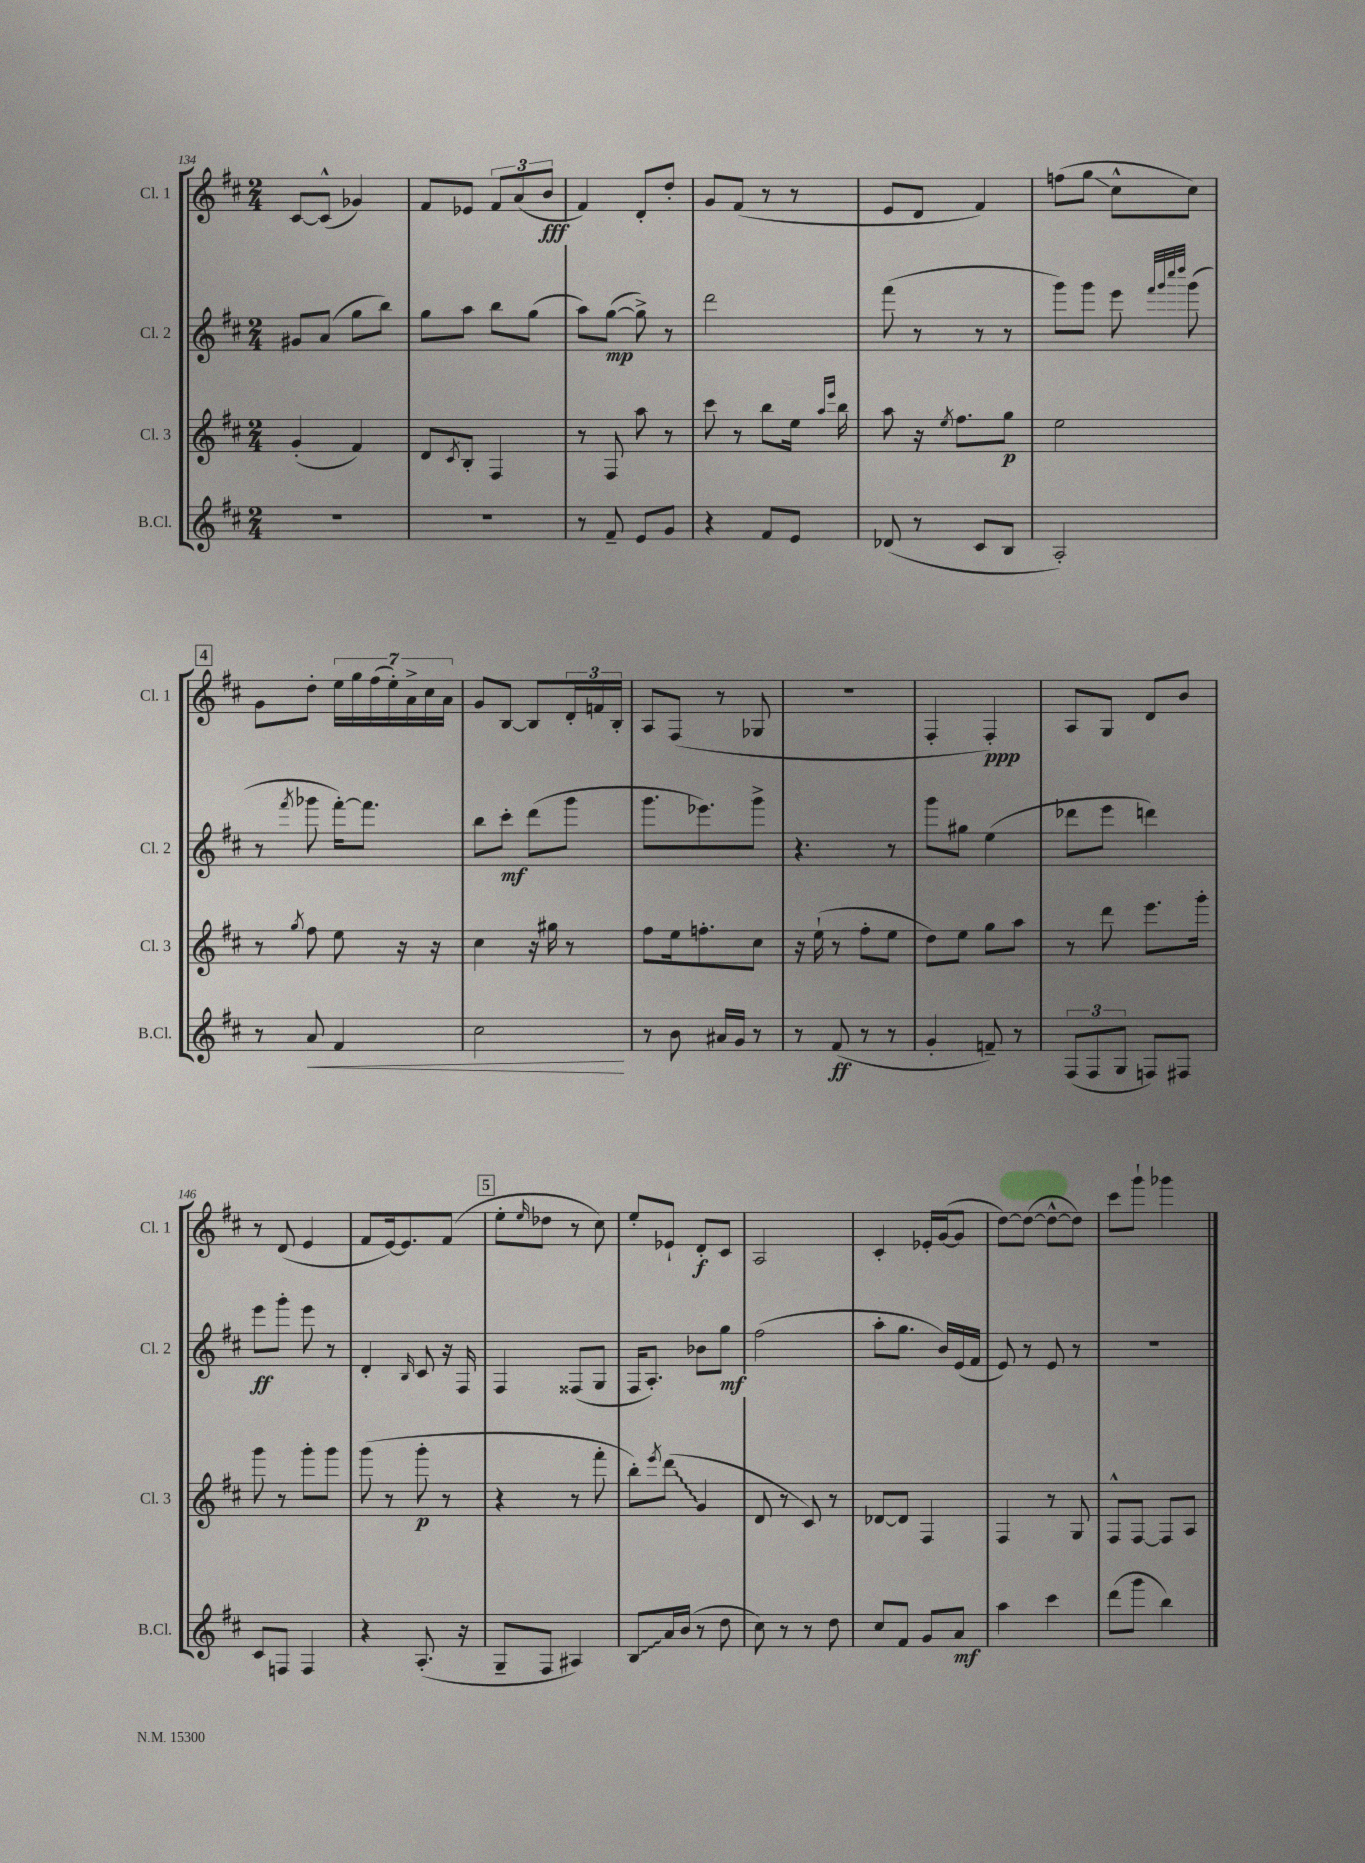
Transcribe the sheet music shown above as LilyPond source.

<<
\new StaffGroup <<
\new Staff = "s0" \with { instrumentName = "Cl. 1" shortInstrumentName = "Cl. 1" } {
    \clef treble \key d \major \numericTimeSignature \time 2/4
    cis'8~ cis'8-^( ges'4) |
    fis'8 ees'8 \tuplet 3/2 { fis'8 a'8( b'8\fff } |
    fis'4) d'8-. d''8-. |
    g'8 fis'8( r8 r8 |
    e'8 d'8 fis'4) |
    f''8( g''8\glissando cis''8-^ cis''8) |
    \mark \markup { \box "4" } g'8 d''8-. \tuplet 7/4 { e''16 g''16 fis''16( e''16-.) a'16-> cis''16 a'16 } |
    g'8 b8~ b8 \tuplet 3/2 { d'16-. f'16 b16-. } |
    a8 fis8( r8 ges8 |
    R2 |
    fis4-. fis4-.\ppp) |
    a8 g8 d'8 b'8 |
    r8 d'8( e'4 |
    fis'8 e'16~) e'8. fis'8( |
    \mark \markup { \box "5" } e''8-. \grace { e''16 } des''8 r8 cis''8) |
    e''8-. ees'8-! d'8-.\f cis'8 |
    a2 |
    cis'4-. ees'16-. g'16~( g'8 |
    d''8~) d''8~( d''8~-^ d''8) |
    cis'''8 g'''8-! ges'''4 \bar "|." |
}
\new Staff = "s1" \with { instrumentName = "Cl. 2" shortInstrumentName = "Cl. 2" } {
    \clef treble \key d \major \numericTimeSignature \time 2/4
    gis'8 a'8( g''8 b''8) |
    g''8 a''8 b''8 g''8( |
    a''8) g''8~\mp( g''8->) r8 |
    d'''2 |
    fis'''8( r8 r8 r8 |
    g'''8) g'''8 e'''8 \grace { fis'''32 g'''32 cis''''32 d''''32 } g'''8( |
    \mark \markup { \box "4" } r8 \acciaccatura { fis'''8 } ges'''8 fis'''16~-.) fis'''8. |
    b''8 cis'''8-.\mf d'''8( g'''8 |
    g'''8. ees'''8.) g'''8-> |
    r4. r8 |
    g'''8 gis''8 e''4( |
    des'''8 e'''8 d'''4) |
    e'''8\ff g'''8-. e'''8 r8 |
    d'4-. \grace { b16 } cis'8 r16 fis16 |
    \mark \markup { \box "5" } fis4 fisis8( g8 |
    fis16 a8.-.) bes'8 g''8\mf |
    fis''2( |
    a''8-. g''8. b'16) e'16( fis'16 |
    e'8) r8 e'8 r8 |
    r2 \bar "|." |
}
\new Staff = "s2" \with { instrumentName = "Cl. 3" shortInstrumentName = "Cl. 3" } {
    \clef treble \key d \major \numericTimeSignature \time 2/4
    g'4-.( fis'4) |
    d'8 \acciaccatura { cis'8 } b8-. fis4 |
    r8 fis8 a''8 r8 |
    cis'''8 r8 b''8 e''16 \grace { a''16 e'''16 } b''16 |
    a''8 r16 \acciaccatura { e''8 } fis''8. g''8\p |
    e''2 |
    \mark \markup { \box "4" } r8 \acciaccatura { g''8 } fis''8 e''8 r16 r16 |
    cis''4 r16 gis''16 r8 |
    fis''8 e''16 f''8.-. cis''8 |
    r16 e''16-!( r8 fis''8-. e''8 |
    d''8) e''8 g''8 a''8 |
    r8 d'''8 e'''8. g'''16-. |
    g'''8 r8 g'''8-. g'''8 |
    g'''8( r8 g'''8-.\p r8 |
    \mark \markup { \box "5" } r4 r8 fis'''8-. |
    b''8-.) \acciaccatura { e'''8 } \once \override Glissando.style = #'zigzag d'''8\glissando( g'4 |
    d'8 r8 cis'8) r8 |
    des'8~ des'8 fis4 |
    fis4 r8 g8 |
    fis8-^ fis8~ fis8 a8 \bar "|." |
}
\new Staff = "s3" \with { instrumentName = "B.Cl." shortInstrumentName = "B.Cl." } {
    \clef treble \key d \major \numericTimeSignature \time 2/4
    R2 |
    R2 |
    r8 fis'8-- e'8 g'8 |
    r4 fis'8 e'8 |
    des'8( r8 cis'8 b8 |
    a2-.) |
    \mark \markup { \box "4" } r8 a'8\< fis'4 |
    cis''2\! |
    r8 b'8 ais'16 g'16 r8 |
    r8 fis'8\ff( r8 r8 |
    g'4-. f'8--) r8 |
    \tuplet 3/2 { fis8( fis8 g8 } f8) fis8 |
    cis'8 f8 f4 |
    r4 a8.-.( r16 |
    \mark \markup { \box "5" } g8-- fis8 ais4) |
    \once \override Glissando.style = #'zigzag b8\glissando a'16 b'16( r8 d''8 |
    cis''8) r8 r8 d''8 |
    cis''8 fis'8 g'8 a'8\mf |
    a''4 cis'''4 |
    d'''8( g'''8 b''4) \bar "|." |
}
>>
>>
\layout { \context { \Score currentBarNumber = #134 } }
